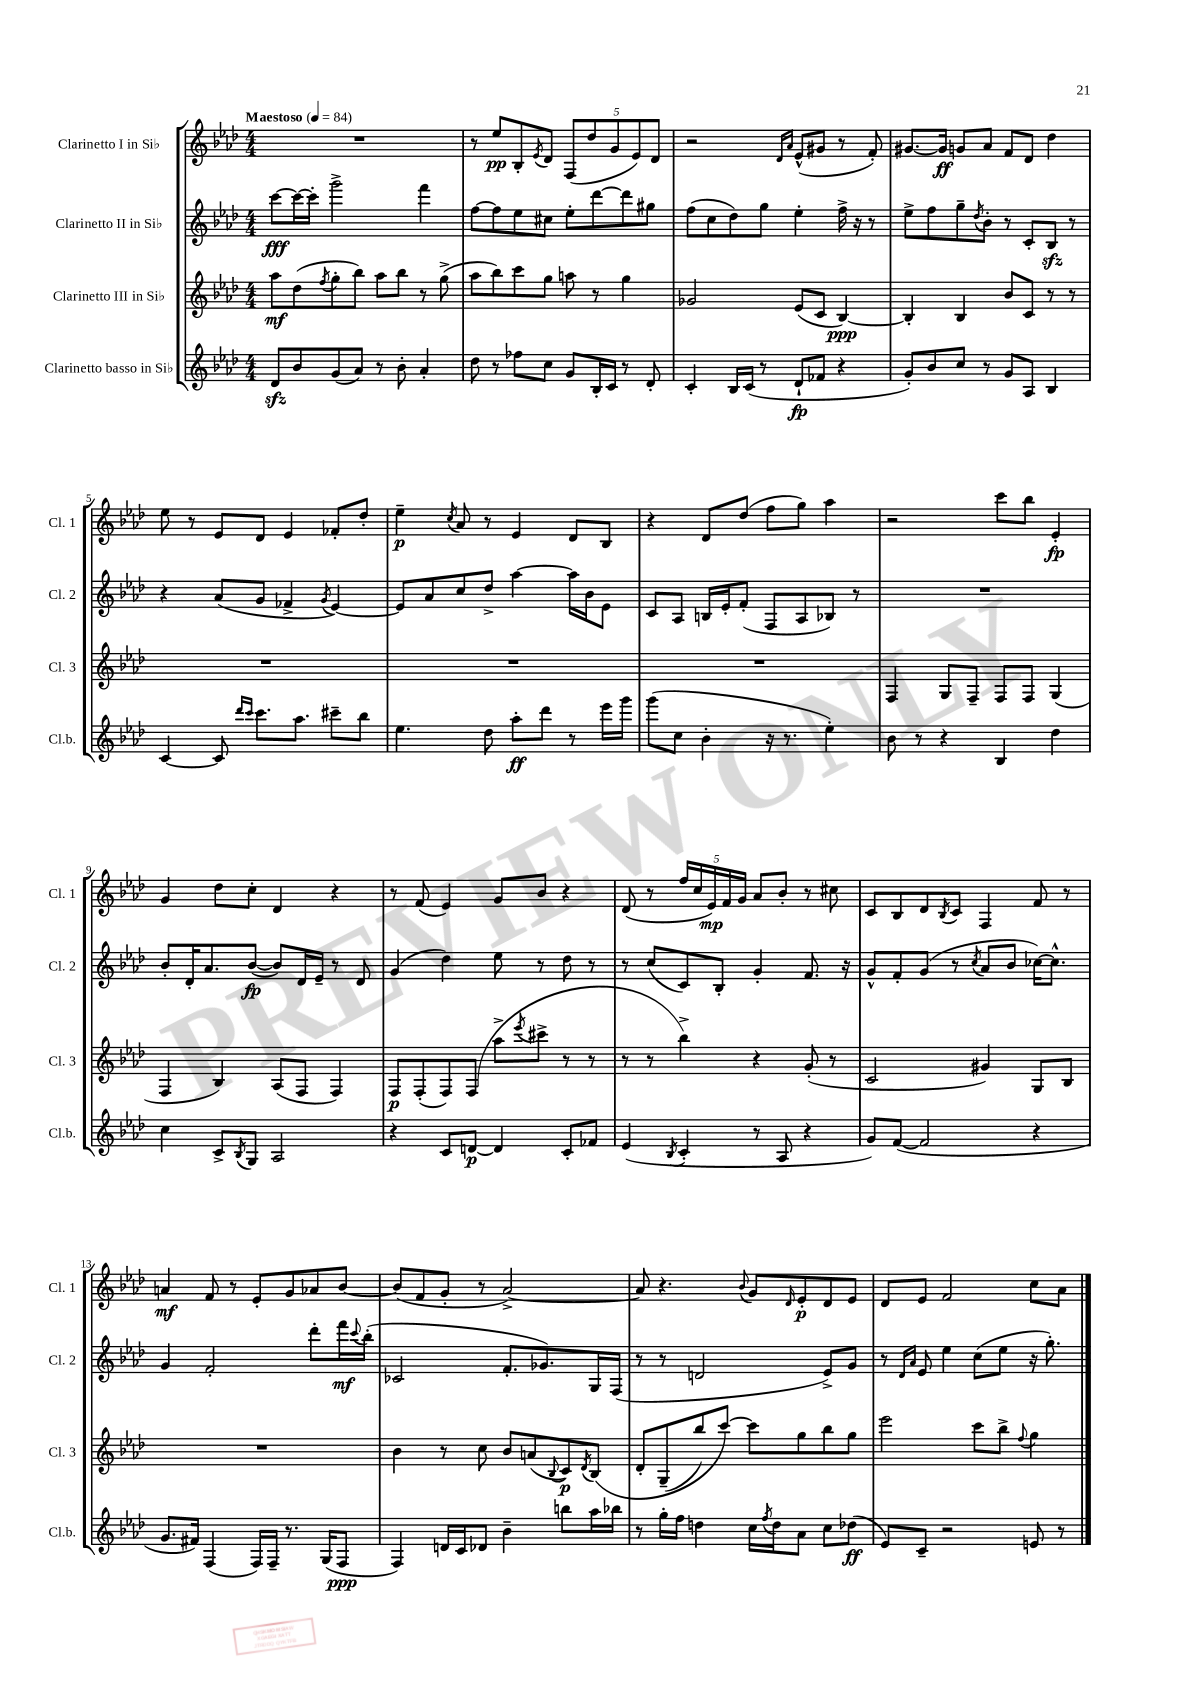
<<
\new StaffGroup <<
\new Staff = "s0" \with { instrumentName = "Clarinetto I in Sib" shortInstrumentName = "Cl. 1" } {
    \clef treble \key aes \major \numericTimeSignature \time 4/4 \tempo "Maestoso" 4 = 84
    R1 |
    r8 ees''8\pp bes8-. \acciaccatura { ees'8 } des'8 \tuplet 5/4 { f8( des''8 g'8 ees'8) des'8 } |
    r2 \grace { des'16 aes'16 } ees'8-^( gis'8 r8 f'8-.) |
    gis'8.~ gis'16\ff g'8 aes'8 f'8 des'8 des''4 |
    ees''8 r8 ees'8 des'8 ees'4 fes'8-. des''8-. |
    ees''4--\p \acciaccatura { c''8 } aes'8 r8 ees'4 des'8 bes8 |
    r4 des'8 des''8( f''8 g''8) aes''4 |
    r2 c'''8 bes''8 ees'4-.\fp |
    g'4 des''8 c''8-. des'4 r4 |
    r8 f'8( ees'4) g'8 bes'8 r4 |
    des'8( r8 \tuplet 5/4 { f''16 c''16 ees'16\mp) f'16 g'16 } aes'8 bes'8-. r8 cis''8 |
    c'8 bes8 des'8 \acciaccatura { bes8 } c'8 f4 f'8 r8 |
    a'4\mf f'8 r8 ees'8-. g'8 aes'8 bes'8~ |
    bes'8( f'8 g'8-. r8 aes'2~->) |
    aes'8 r4. \appoggiatura { bes'8 } g'8 \grace { des'16 } ees'8-.\p des'8 ees'8 |
    des'8 ees'8 f'2 c''8 aes'8 \bar "|." |
}
\new Staff = "s1" \with { instrumentName = "Clarinetto II in Sib" shortInstrumentName = "Cl. 2" } {
    \clef treble \key aes \major \numericTimeSignature \time 4/4
    c'''8~\fff c'''16~ c'''16-. g'''2-> f'''4 |
    f''8~ f''8 ees''8 cis''8 ees''8-. des'''8~ des'''8 gis''8 |
    f''8( c''8 des''8) g''8 ees''4-. f''16-> r16 r8 |
    ees''8-> f''8 g''8-- \acciaccatura { des''8 } bes'8-. r8 c'8-. bes8\sfz r8 |
    r4 aes'8( g'8 fes'4-> \acciaccatura { g'8 } ees'4~) |
    ees'8 aes'8 c''8 des''8-> aes''4~ aes''16 bes'16 ees'8 |
    c'8 aes8 b16 ees'16-. f'8-.( f8 aes8 bes8) r8 |
    R1 |
    bes'8-. des'16-. aes'8. bes'8~\fp( bes'8) des'16 ees'16-- r8 des'8 |
    g'4( des''4) ees''8 r8 des''8 r8 |
    r8 c''8( c'8) bes8-. g'4-. f'8. r16 |
    g'8-^ f'8-. g'8( r8 \acciaccatura { c''8 } aes'8 bes'8 ces''16~) ces''8.-^ |
    g'4 f'2-. des'''8-. f'''16\mf \appoggiatura { c'''8 } bes''16-.( |
    ces'2 f'8.-. ges'8.) g16 f16( |
    r8 r8 d'2 ees'8->) g'8 |
    r8 \grace { des'16 aes'16 } ees'8 ees''4 c''8( ees''8 r16 g''8.-.) \bar "|." |
}
\new Staff = "s2" \with { instrumentName = "Clarinetto III in Sib" shortInstrumentName = "Cl. 3" } {
    \clef treble \key aes \major \numericTimeSignature \time 4/4
    aes''8\mf des''8( \acciaccatura { f''8 } g''8-. bes''8) aes''8 bes''8 r8 g''8->( |
    aes''8 bes''8) c'''8 g''8 a''8 r8 g''4 |
    ges'2 ees'8( c'8 bes4~\ppp) |
    bes4-. bes4 bes'8 c'8 r8 r8 |
    R1 |
    R1 |
    R1 |
    f4 g8 f8-- f8 f8 g4( |
    f4 bes4) aes8( f8 f4) |
    f8\p f8-.( f8) f8( aes''8-> \acciaccatura { ees'''8 } cis'''8-> r8 r8 |
    r8 r8 bes''4->) r4 g'8-.( r8 |
    c'2 gis'4) g8 bes8 |
    R1 |
    bes'4 r8 c''8 bes'8 a'8( \appoggiatura { bes8 } c'8\p) \acciaccatura { des'8 } bes8\( |
    des'8-. g8--( bes''8) c'''8~\) c'''8 g''8 bes''8 g''8 |
    ees'''2 c'''8 bes''8-> \appoggiatura { f''8 } g''4 \bar "|." |
}
\new Staff = "s3" \with { instrumentName = "Clarinetto basso in Sib" shortInstrumentName = "Cl.b." } {
    \clef treble \key aes \major \numericTimeSignature \time 4/4
    des'8\sfz bes'8 g'8( aes'8) r8 bes'8-. aes'4-. |
    des''8 r8 fes''8 c''8 g'8 bes16-. c'16 r8 des'8-. |
    c'4-. bes16 c'16( r8 des'8-!\fp fes'8 r4 |
    g'8-.) bes'8 c''8 r8 g'8 aes8 bes4 |
    c'4~ c'8 \grace { des'''16 c'''16 } c'''8. aes''8. cis'''8-- bes''8 |
    ees''4. des''8 aes''8-.\ff des'''8 r8 ees'''16 g'''16 |
    g'''8( c''8 bes'4-. r16 r8. ees''4-.) |
    bes'8 r8 r4 bes4 des''4 |
    c''4 c'8-> \acciaccatura { bes8 } g8 aes2 |
    r4 c'8 d'8~\p d'4 c'8-. fes'8 |
    ees'4( \acciaccatura { bes8 } c'4-. r8 aes8 r4 |
    g'8) f'8~( f'2 r4 |
    g'8. fis'16) f4( f16) f16-- r8. g16( f8\ppp |
    f4) d'16 c'16 des'8 bes'4-- b''8 aes''16 bes''16 |
    r8 g''16-. f''16 d''4 c''16 \acciaccatura { f''8 } d''16 aes'8 c''8 des''8\ff( |
    ees'8) c'8-- r2 e'8 r8 \bar "|." |
}
>>
>>
